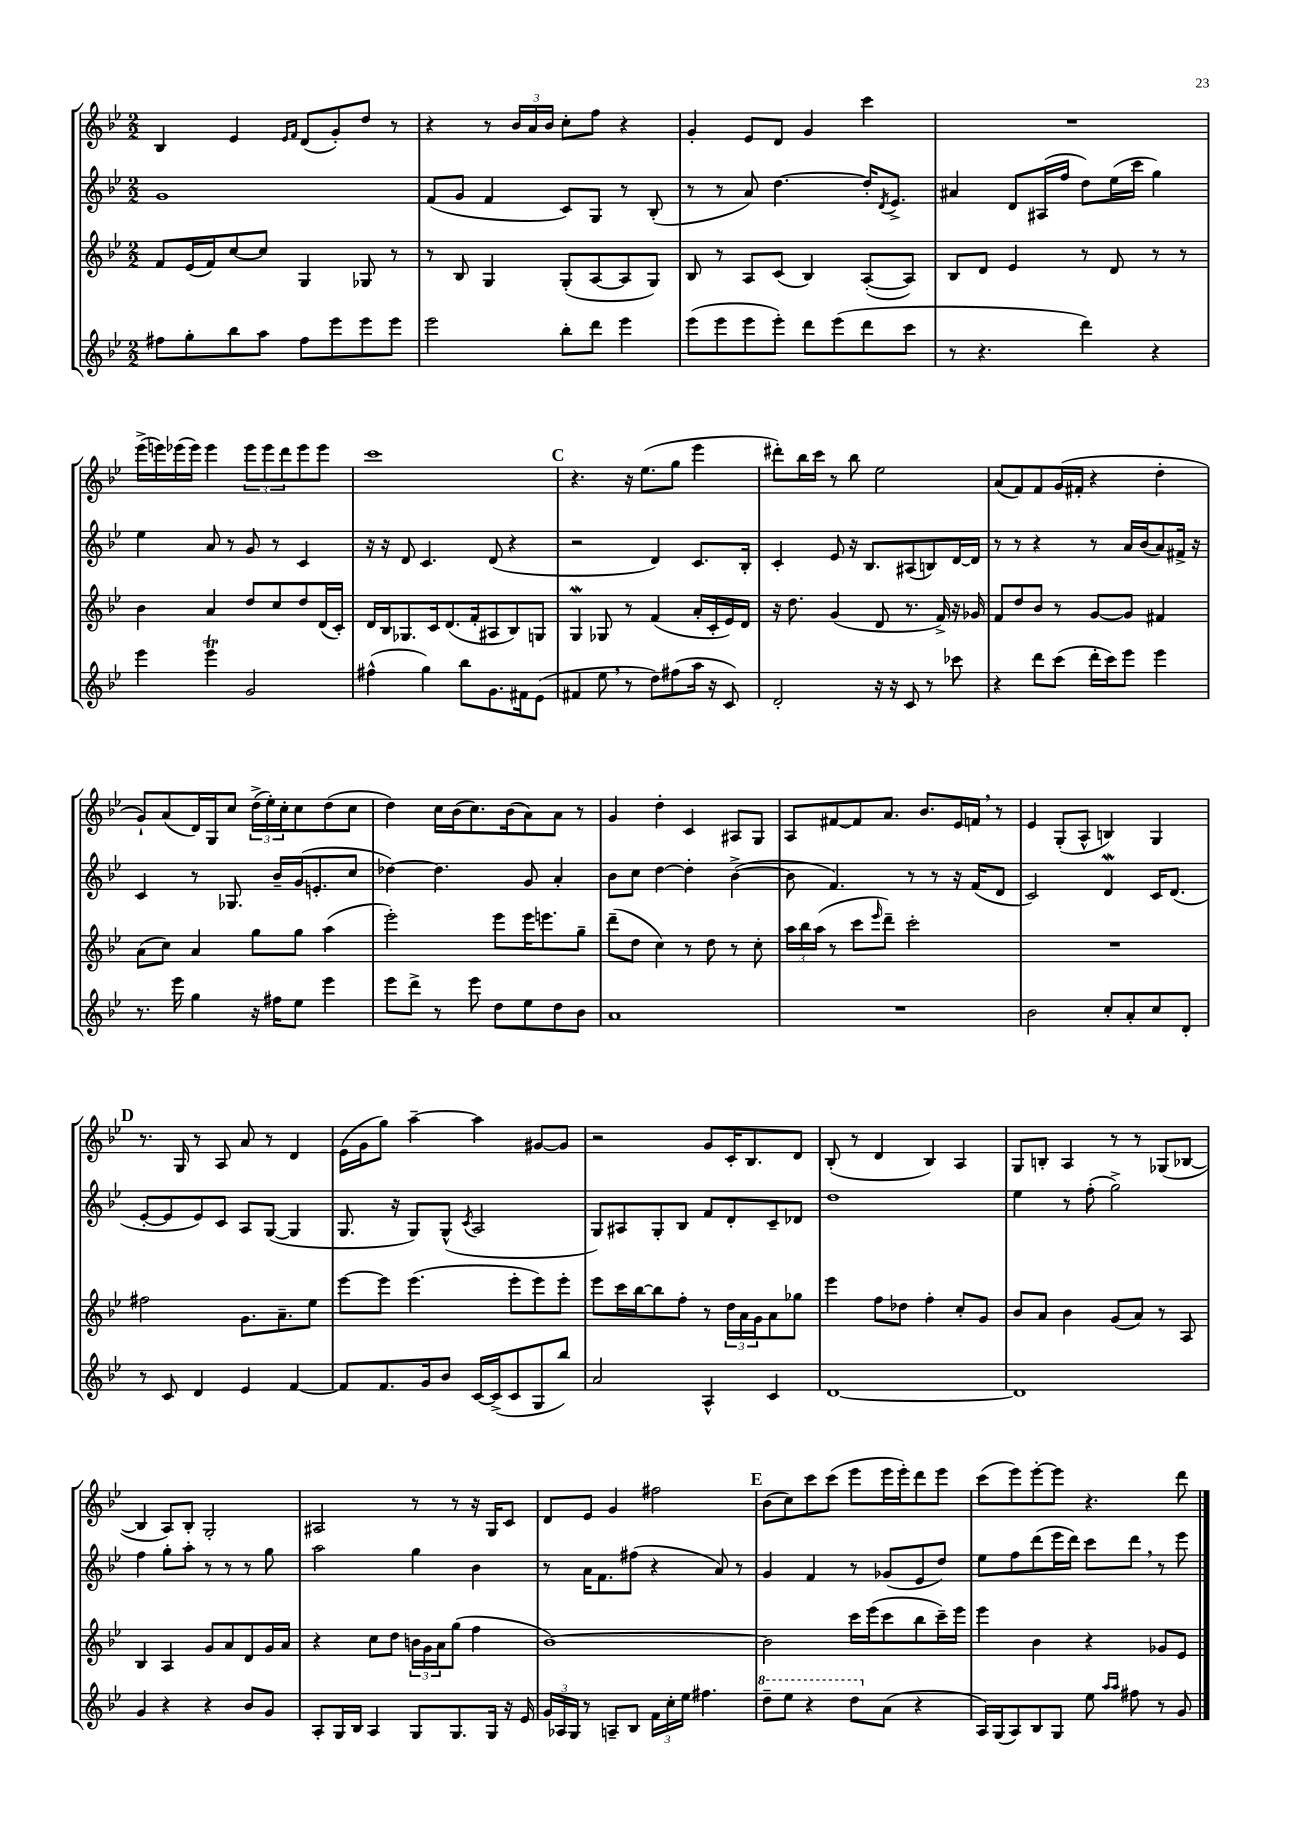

**kern	**kern	**kern	**kern
*part4	*part3	*part2	*part1
*staff4	*staff3	*staff2	*staff1
*clefG2	*clefG2	*clefG2	*clefG2
*k[b-e-]	*k[b-e-]	*k[b-e-]	*k[b-e-]
*M2/2	*M2/2	*M2/2	*M2/2
=15	=15	=15	=15
8ff#X\L	8f/L	1g	4B-/
8gg'\	(16e-/L	.	.
.	16f/J)	.	.
8bb-\	[8cc/	.	4e-/
8aa\J	8cc/J]	.	.
.	.	.	16qqe-/LL
.	.	.	16qqf/JJ
8ff#\L	4G/	.	(8d/L
8eee-\	.	.	8g'/)
8eee-\	8G-X/	.	8dd/J
8eee-\J	8r	.	8r
=16	=16	=16	=16
2eee-\	8r	(8f/L	4r
.	8B-/	8g/J	.
.	4G/	4f/	8r
.	.	.	24b-/LL
.	.	.	24a/
.	.	.	24b-/JJ
8bb-'\L	(8G'/L	8c/L)	8cc'\L
8ddd\J	[8A/	8G/J	8ff\J
4eee-\	8A/]	8r	4r
.	8G/J)	(8B-'/	.
=17	=17	=17	=17
(8eee-\L	8B-/	8r	4g'/
8eee-\	8r	8r	.
8eee-\	8A/L	8a/)	8e-/L
8eee-'\J)	(8c/J	[4.dd\	8d/J
8ddd\L	4B-/)	.	4g/
(8eee-\	.	.	.
8ddd\	([8A'/L	16dd'/KL]	4ccc\
.	.	8qd/	.
.	.	8.e-^/J	.
8ccc\J	8A/J])	.	.
=18	=18	=18	=18
8r	8B-/L	4a#X/	1r
4.r	8d/J	.	.
.	4e-/	8d/L	.
.	.	(16A#X/L	.
.	.	16ff/JJ	.
4ddd\)	8r	8dd\L)	.
.	8d/	(16ee-\L	.
.	.	16ccc\JJ	.
4r	8r	4gg\)	.
.	8r	.	.
!!LO:LB:g=z
=19	=19	=19	=19
4eee-\	4b-\	4ee-\	(16eee-^\LL
.	.	.	16eeen\)
.	.	.	(16eee-X\
.	.	.	16eee-\JJ)
4eee-T\	4a/	8a/	4eee-\
.	.	8r	.
2g/	8dd/L	8g/	12eee-\L
.	.	.	12eee-\
.	8cc/	8r	.
.	.	.	12ddd\
.	8dd/	4c/	8eee-\
.	(16d/L	.	8eee-\J
.	16c'/JJ)	.	.
=20	=20	=20	=20
(4ff#X^^\	16d/LL	16r	1ccc
.	16B-/J	16r	.
.	8.G-X/	8d/	.
4gg\)	.	4.c/	.
.	16c/k	.	.
.	(8.d/	.	.
8bb-\L	.	.	.
.	16f'/k	.	.
8.g\	8A#X/	(8d/	.
.	8B-/)	4r	.
16f#X\k	.	.	.
(8e-\J	8Gn/J	.	.
!!LO:REH:place=s1:t=C
=21	=21	=21	=21
4f#X/	4GW/	2r	4.r
8ee-,\	8G-X/	.	.
8r	8r	.	16r
.	.	.	(8.ee-\L
8dd\L)	(4f/	4d/)	.
(8ff#X\	.	.	8gg\J
16aa\Jk	16a'/LL	8.c/L	4eee-\
16r	16c'/	.	.
8c/)	16e-/)	.	.
.	16d/JJ	16B-'/Jk	.
=22	=22	=22	=22
2d'/	16r	4c'/	8ddd#X'\L)
.	8.dd\	.	.
.	.	.	16bb-\L
.	.	.	16ccc\JJ
.	(4g/	8e-/	8r
.	.	16r	8bb-\
.	.	8.B-/L	.
16r	8d/	.	2ee-\
16r	.	.	.
8c/	8.r	(8A#X/	.
8r	.	8Bn/)	.
.	16f^/)	.	.
8ccc-X\	16r	[16d/L	.
.	16g-X/	16d/JJ]	.
=23	=23	=23	=23
4r	8f/L	8r	(8a/L
.	8dd/	8r	8f/)
8ddd\L	8b-/J	4r	8f/
(8ccc\J	8r	.	(16g/L
.	.	.	16f#X'/JJ
16ddd'\LL	[8g/L	8r	4r
16ccc\J)	.	.	.
8eee-\J	8g/J]	16a/LL	.
.	.	(16b-/J	.
4eee-\	4f#X/	8a/)	4dd'\
.	.	16f#X^/Jk	.
.	.	16r	.
!!LO:LB:g=z
=24	=24	=24	=24
8.r	(8a\L	4c/	8g`/L)
.	8cc\J)	.	(8a/
16eee-\	.	.	.
4gg\	4a/	8r	16d/L)
.	.	.	16G/J
.	.	8.G-X/	8cc/J
16r	8gg\L	.	(24dd^\LL
.	.	.	24ee-'\)
16ff#X\KL	.	16b-~/LL	.
.	.	.	24cc'\J
8ee-\J	8gg\J	(16g/J	8cc\
.	.	8.en'/	.
4eee-\	(4aa\	.	(8dd\
.	.	8cc/J	8cc\J
=25	=25	=25	=25
8eee-\L	2eee-'\)	[4dd-X\)	4dd\)
8ddd^\J	.	.	.
8r	.	4.dd-\]	16cc\LL
.	.	.	(16b-\J
8eee-\	.	.	8.cc\)
8dd\L	8eee-\L	.	.
.	.	.	(16b-\k
8ee-\	16eee-\K	8g/	8a\)
.	8.eeen\	.	.
8dd\	.	4a'/	8a\J
8b-\J	8gg~\J	.	8r
=26	=26	=26	=26
1a	(8ddd~\L	8b-\L	4g/
.	8dd\J	8cc\J	.
.	4cc\)	[4dd\	4dd'\
.	8r	4dd'\]	4c/
.	8dd\	.	.
.	8r	([4b-^\	8A#X/L
.	8cc'\	.	8G/J
=27	=27	=27	=27
1r	24aa\LL	8b-\]	8A/L
.	24bb-\	.	.
.	(24aa\JJ	.	.
.	8r	4.f/)	[8f#X/
.	8ccc\L	.	8f#/]
.	16qqeee-/	.	.
.	8ddd~\J)	.	8.a/J
.	2ccc'\	8r	.
.	.	.	8.b-/L
.	.	8r	.
.	.	16r	16e-/L
.	.	(16f/KL	16fn,/JJ
.	.	8d/J	8r
=28	=28	=28	=28
2b-\	1r	2c/)	4e-/
.	.	.	(8G'/L
.	.	.	8A^^/J
8cc'/L	.	4dW/	4Bn/)
8a'/	.	.	.
8cc/	.	16c/KL	4G/
.	.	(8.d/J	.
8d'/J	.	.	.
!!LO:LB:g=z
!!LO:REH:place=s1:t=D
=29	=29	=29	=29
8r	2ff#X\	[8e-'/L	8.r
8c/	.	8e-/]	.
.	.	.	16G/
4d/	.	8e-/)	8r
.	.	8c/J	8A/
4e-/	8.g\L	8A/L	8a/
.	.	([8G/J	8r
.	8.a~\	.	.
[4f/	.	4G/]	4d/
.	8ee-\J	.	.
=30	=30	=30	=30
8f/L]	[8eee-\L	8.G/	(16e-\LL
.	.	.	16g\J
8.f/	8eee-\J]	.	8gg\J)
.	.	16r	.
.	(4.eee-\	8G/L)	[4aa~\
16g/k	.	.	.
8b-/J	.	(8G^^/J	.
.	.	8qc/	.
[16c/LL	.	2A/	4aa\]
(16c^/J]	.	.	.
8c/	8eee-'\L	.	.
8G/	8eee-\)	.	[8g#X/L
8bb-/J)	8eee-'\J	.	8g#/J]
=31	=31	=31	=31
2a/	8eee-\L	8G/L)	2r
.	16ccc\L	8A#X/	.
.	[16bb-\J	.	.
.	8bb-\]	8G'/	.
.	8ff'\J	8B-/J	.
4A^^/	8r	8f/L	8g/L
.	24dd\LL	8d'/	16c'/K
.	24a\	.	.
.	.	.	8.B-/
.	24g\J	.	.
4c/	8a\	8c~/	.
.	8gg-X\J	8d-X/J	8d/J
=32	=32	=32	=32
[1d	4eee-\	1dd	(8B-'/
.	.	.	8r
.	8ff\L	.	4d/
.	8dd-X\J	.	.
.	4ff'\	.	4B-/)
.	8cc'/L	.	4A/
.	8g/J	.	.
=33	=33	=33	=33
1d]	8b-/L	4ee-\	8G/L
.	8a/J	.	8Bn'/J
.	4b-\	8r	4A/
.	.	(8ff'\	.
.	(8g/L	2gg^\)	8r
.	8a/J)	.	8r
.	8r	.	(8G-X/L
.	8A/	.	[8B-X/J
!!LO:LB:g=z
=34	=34	=34	=34
4g/	4B-/	4ff\	4B-/]
4r	4A/	8gg'\L	8A/L)
.	.	8aa'\J	8B-'/J
4r	8g/L	8r	2G'/
.	8a/	8r	.
8b-/L	8d/	8r	.
8g/J	16g/L	8gg\	.
.	16a/JJ	.	.
=35	=35	=35	=35
8A'/L	4r	2aa\	2A#X/
16G/L	.	.	.
16B-/JJ	.	.	.
4A/	8cc\L	.	.
.	8dd\J	.	.
8G/L	24bn\LL	4gg\	8r
.	24g\	.	.
.	24a\J	.	.
8.G/	(8gg\J	.	8r
.	4ff\	4b-\	16r
16G/Jk	.	.	16G/KL
16r	.	.	8c/J
16e-/	.	.	.
=36	=36	=36	=36
24g/LL	[1b-)	8r	8d/L
24A-X/	.	.	.
24G/JJ	.	.	.
8r	.	16a\KL	8e-/J
.	.	8.f\	.
8An~/L	.	.	4g/
8B-/J	.	(8ff#X\J	.
24f\LL	.	4r	2ff#X\
24cc'\	.	.	.
24ee-\JJ	.	.	.
4.ff#X\	.	.	.
.	.	8a/)	.
.	.	8r	.
!!LO:REH:place=s1:t=E
=37	=37	=37	=37
*8va	*	*	*
8ddd~\L	2b-\]	4g/	(8b-\L
8eee-\J	.	.	8cc\)
4r	.	4f/	8ccc\
.	.	.	(8ccc\J
8ddd\L	16ccc\LL	8r	8eee-\L
.	(16eee-\J	.	.
*X8va	*	*	*
(8a\J	8ccc\	(8g-X/L	16eee-\L
.	.	.	16eee-'\J)
4r	8bb-\	8e-/	8ddd\
.	16ccc~\L)	8dd/J)	8eee-\J
.	16eee-\JJ	.	.
=38	=38	=38	=38
16A/LL)	4eee-\	8ee-\L	(8ccc\L
(16G/J	.	.	.
8A/)	.	8ff\	8eee-\)
8B-/	4b-\	(8ddd\	[8eee-'\
8G/J	.	16eee-\L	8eee-\J]
.	.	16ddd\JJ)	.
8ee-\	4r	8ccc\L	4.r
16qqaa/LL	.	.	.
16qqaa/JJ	.	.	.
8ff#X\	.	8ddd,\J	.
8r	8g-X/L	8r	.
8g/	8e-/J	8eee-\	8ddd\
==	==	==	==
*-	*-	*-	*-
